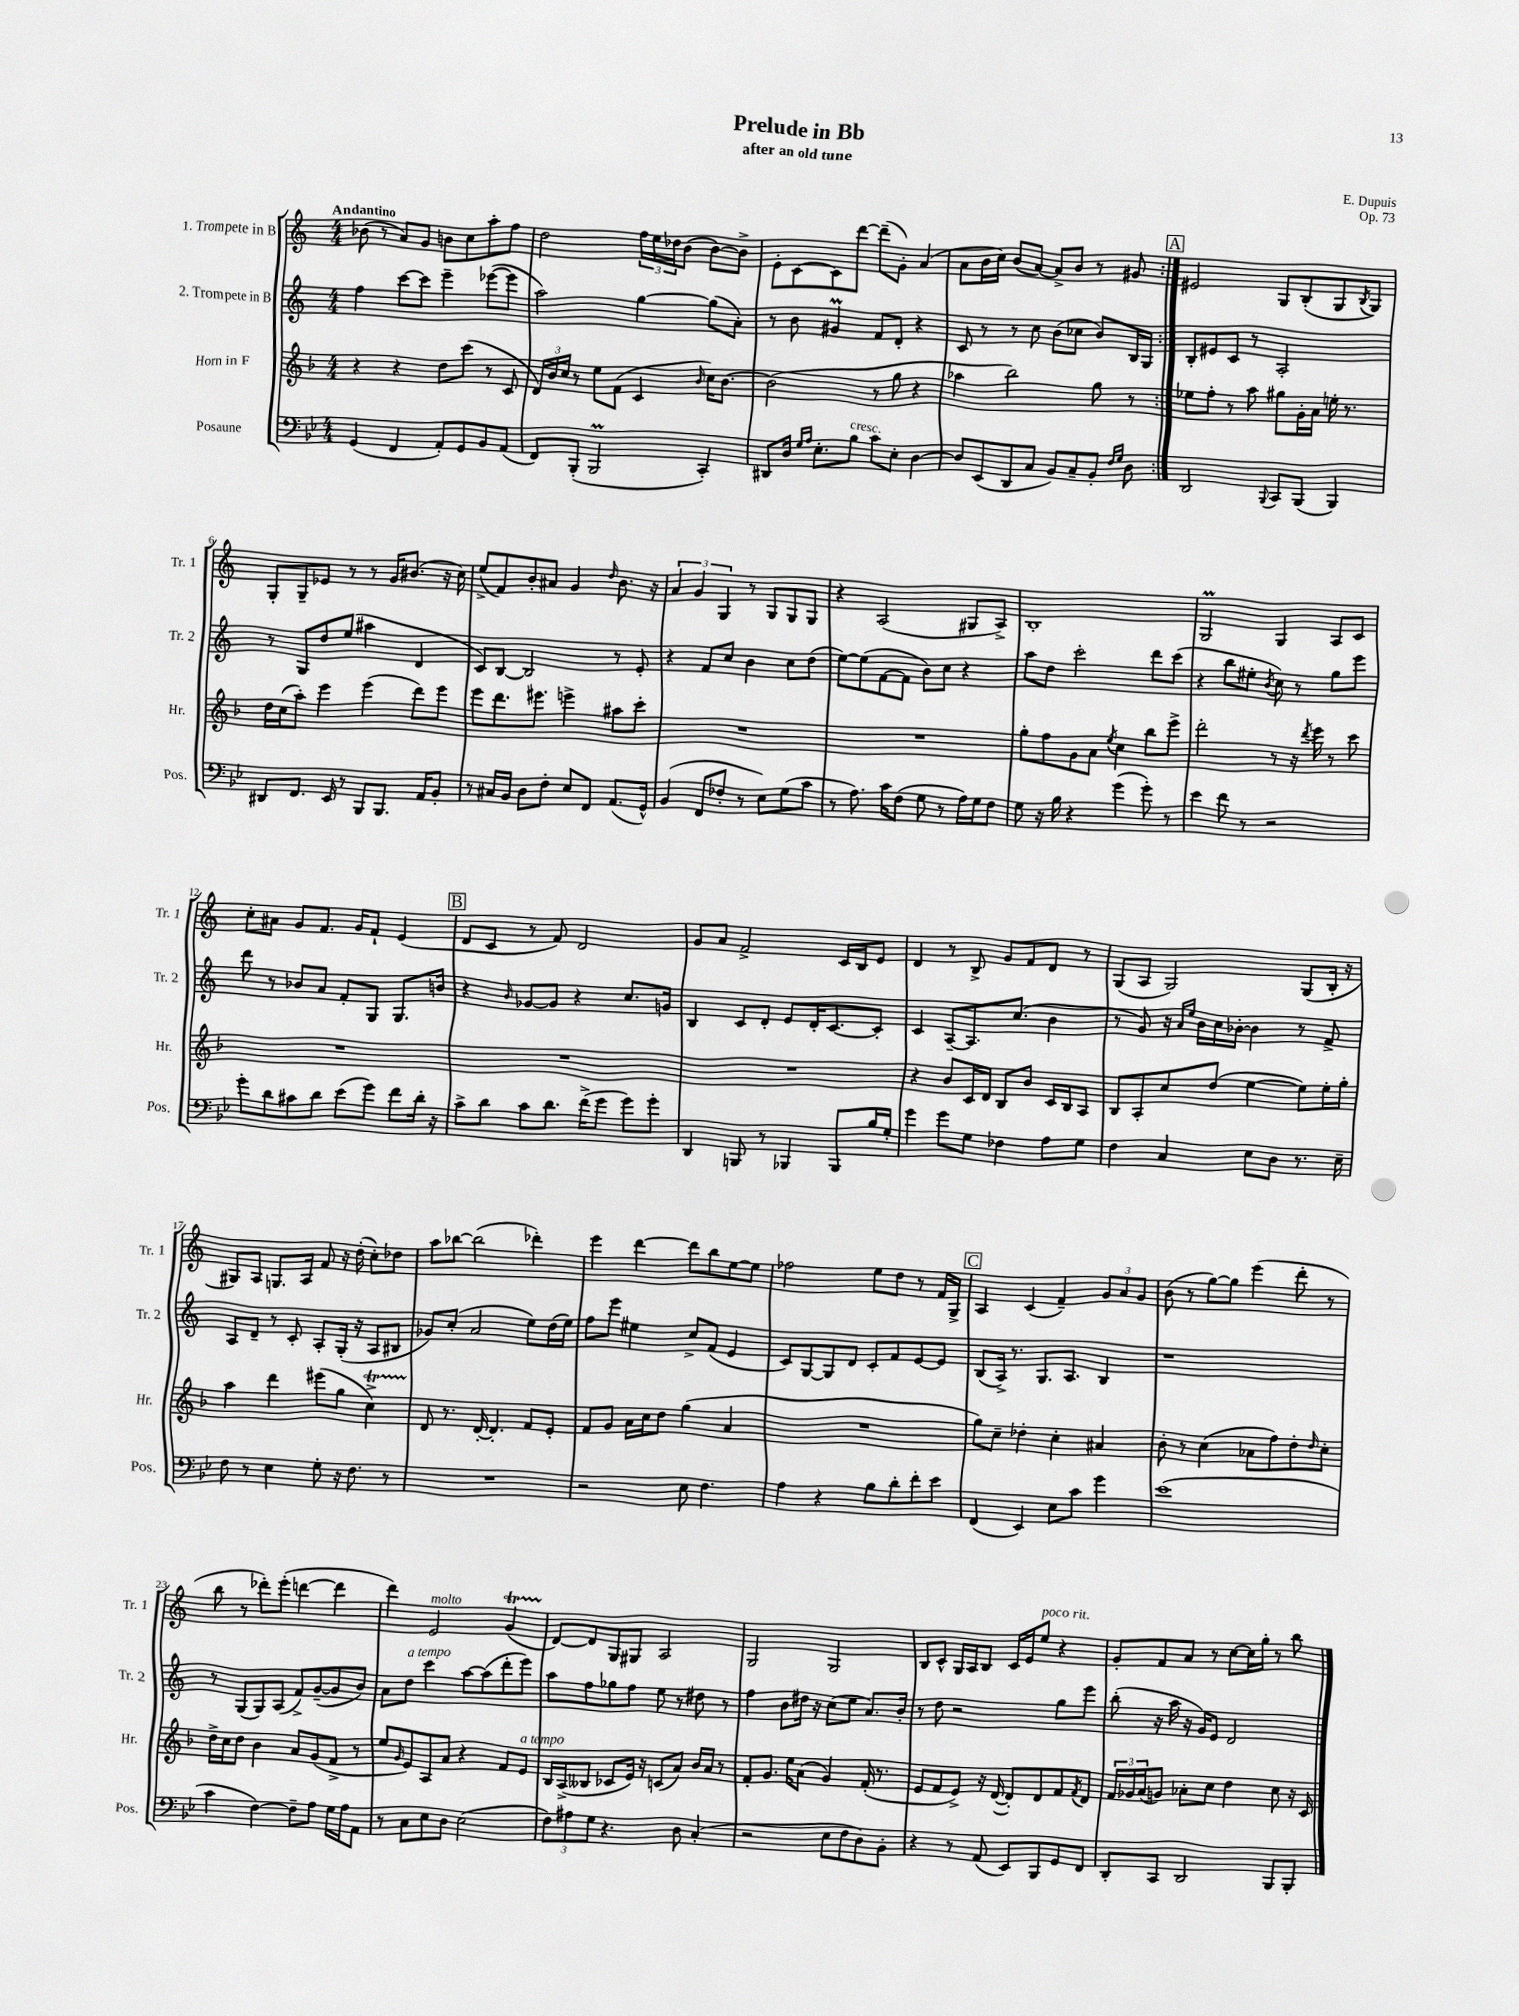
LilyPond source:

\header { title = "Prelude in Bb" composer = "E. Dupuis" subtitle = "after an old tune" opus = "Op. 73" }
<<
\new StaffGroup <<
\new Staff = "s0" \with { instrumentName = "1. Trompete in B" shortInstrumentName = "Tr. 1" } {
    \clef treble \key c \major \numericTimeSignature \time 4/4 \tempo "Andantino"
    \repeat volta 2 { bes'8( r8 a'8) g'8 b'8 c''8 a''8-. f''8 |
    d''2 \tuplet 3/2 { f''16 e''16 des''16 } b'8( b'8~) b'8-> |
    e'8-. c'8~ c'8 d'''8~ d'''8--( g'8-.) a'4( |
    a'8 b'16 c''16) b'8( a'8~) a'8-> b'8 r8 gis'8 | }
    \mark \markup { \box "A" } eis'2 g8 b8-.( g8 \acciaccatura { b8 } g8) |
    g8-. g8-- ees'8 r8 r8 g'16 bis'8.( r16 c''16) |
    e''8->( f'8) b'8-. ais'8 g'4 \grace { d''16 } b'8. r16 |
    \tuplet 3/2 { a'4 g'4 g4 } r8 g8 g8 g8 |
    r4 a2( gis8 a8->) |
    b1-. |
    g2\prall g4 a8 c'8 |
    c''8-. ais'8 g'8 f'8. g'16 f'8-! e'4( |
    \mark \markup { \box "B" } d'8 c'8 r8 f'8) d'2 |
    g'8 a'8 f'2-> c'16 b16 e'8 |
    d'4 r8 b8-> g'8 f'8 d'8 r8 |
    g8( a8 g2) g8( b16-. r16 |
    gis8) a8 g8. a16 f'8 r16 d''16-.( c''8-.) des''8 |
    a''8 bes''8~ bes''2( des'''4-.) |
    e'''4 d'''4~ d'''8 b''8 e''8~ e''8 |
    fes''2 e''8 d''8 r8 f'16 g16-> |
    \mark \markup { \box "C" } a4 c'4( f'4--) \tuplet 3/2 { g'8 a'8 g'8 } |
    b'8( r8 g''8~) g''8 e'''4( d'''8-. r8 |
    b''8 r8 des'''8-.) e'''8-.( d'''4~ d'''4 |
    d'''4) e'2^\markup { \italic "molto" } g'4\startTrillSpan( |
    d'8~\stopTrillSpan) d'8 g8 gis8 a2 |
    g2 g2 |
    b8 c'8-^ g16 a16 b8 c'16 e'16 e''8^\markup { \italic "poco rit." } r4 |
    g'8-. f'8 a'8 r8 c''8~ c''16 g''16-. r8 b''8 \bar "|." |
}
\new Staff = "s1" \with { instrumentName = "2. Trompete in B" shortInstrumentName = "Tr. 2" } {
    \clef treble \key c \major \numericTimeSignature \time 4/4
    \repeat volta 2 { f''4 c'''8~ c'''8 e'''4-- ees'''8~( ees'''8 |
    a''2) g''4~ g''8( a'8-.) |
    r8 b'8 gis'4\prall f'8 d'8-. r4 |
    c'8 r8 r8 c''8 b'8( ces''8 b'8) b16 g16 | }
    \mark \markup { \box "A" } b8-. eis'8 c'8 r8 a2-. |
    r8 g8 d''8 e''8( ais''4 d'4 |
    c'8) b8~ b2 r8 e'8-. |
    r4 f'8 c''8 b'4 c''8 d''8( |
    e''8~) e''8( f'8~ f'8 b'8) c''8 r4 |
    a''8 d''8 c'''2-. d'''8 c'''8( |
    r4 b''8 eis''8-. \acciaccatura { b'8 } c''8) r8 g''8 e'''8 |
    d'''8 r8 bes'8 a'8 f'8-. g8 g8. b'16 |
    \mark \markup { \box "B" } r4 \grace { b'16 } ges'8~ ges'8 r4 c''8. g'16 |
    b4 c'8 d'8-. e'8 d'16-. c'8.~ c'8-. |
    c'4 a8~-- a8. c''8.( b'4 |
    r8 g'8) r16 \grace { a'16 e''16 } b'16 c''16 bes'16~-. bes'4 r8 f'8-> |
    a8 d'8-- r8 c'8-. a8-. g16-.( r16 a8 bis8 |
    ges'8) c''8-.( a'2 e''8) d''16( e''16) |
    f''8 e'''8 eis''4 c''8-> f'8( e'4 |
    c'8) g8~ g8 d'8 c'8-. f'8 e'8~ e'8 |
    \mark \markup { \box "C" } b8( a16->) r8. g8. a8. b4 |
    r1 |
    r8 g8( g8) a8( f'8->) g'8~--( g'8 b'8) |
    a'8 d''8^\markup { \italic "a tempo" } c'''4 a''8~ a''8( d'''8-. e'''8) |
    a''8 f''8 ges''8 f''8 e''8 r8 dis''8 r8 |
    f''4 b'8 dis''16 r16 c''8( e''8 a'8.) b'16-. |
    r8 d''8 r2 g''8 e'''8 |
    b''8-.( r16 a''16 r16 g'16) e'8 d'2 \bar "|." |
}
\new Staff = "s2" \with { instrumentName = "Horn in F" shortInstrumentName = "Hr." } {
    \clef treble \key f \major \numericTimeSignature \time 4/4
    \repeat volta 2 { r4 r4 d''8 c'''8( r8 c'8 |
    \tuplet 3/2 { d'16) bes'16 c''16 } r8 e''8 f'8( c'4 \grace { bes'16 } c''16) bes'8.~ |
    bes'2( r8 g''8 r4 |
    aes''4 bes''2) g''8 r8 | }
    \mark \markup { \box "A" } ees''8 f''8-. r8 a''8 gis''8 g'16-. a'16 e''16-. r8. |
    d''16 c''16( a''8-.) e'''4 e'''4( d'''8) e'''8 |
    e'''8 d'''8. eis'''8. e'''4-> ais''8 c'''8-. |
    R1 |
    R1 |
    g''8-. f''8 g'8 a'8 \acciaccatura { e''8 } c''4 bes''8 e'''8-> |
    d'''2-. r8 r16 \acciaccatura { d'''8 } e'''16 r8 c'''8 |
    R1 |
    \mark \markup { \box "B" } R1 |
    R1 |
    r4 bes'8 c'16 d'16 bes8 bes'8 c'16 bes16 a8 |
    bes8 a8-. c''8 d''8( e''4~ e''8) e''16-. g''16-. |
    a''4 d'''4 eis'''8( g''8 c''4->\startTrillSpan) |
    d'8\stopTrillSpan r8. d'16~-. d'4.-. f'8 e'8-. |
    f'8 g'8 a'16 c''16 d''8 g''4( a'4 |
    R1 |
    \mark \markup { \box "C" } g''8) c''8-- des''4-. c''4-. ais'4 |
    bes'8-. r8 c''4( aes'8 f''8) d''8-. \grace { d''16 } c''8-. |
    d''16-> c''16 d''8 bes'4 a'8 g'8( f'8-> r8 |
    e''8 \grace { g'16 } e'8) a8 a'8 r4 f'8 e'8^\markup { \italic "a tempo" } |
    bes16 a16->( beses8 ces'8 e'16) r16 c'8( a'8) bes'16 a'16 r8 |
    f'8-. g'8. e''16 a'8( g'4) f'16-.( r8. |
    e'8 f'8 e'8->) r16 d'16~( d'8-.) d'8 f'8 \acciaccatura { f'8 } d'8 |
    \tuplet 3/2 { f'16 ges'16 a'16( } g'8) aes'8-. c''8 d''4 c''8 r16 c'16 \bar "|." |
}
\new Staff = "s3" \with { instrumentName = "Posaune" shortInstrumentName = "Pos." } {
    \clef bass \key bes \major \numericTimeSignature \time 4/4
    \repeat volta 2 { g,4( f,4 a,8-.) g,8 bes,8 a,8( |
    f,8) bes,,8-.( bes,,2\prall c,4-.) |
    dis,8 d16 \grace { g16 a16 } ees8.-. bes8^\markup { \italic "cresc." } c'8 ees8-. d4~ |
    d8 ees,8( d,8 c8 bes,8) c8-- bes,8-. \grace { f16 g16 } d8 | }
    \mark \markup { \box "A" } d,2 \appoggiatura { bes,,8 } c,8 bes,,8( bes,,4) |
    dis,8 f,8. ees,16 r8 bes,,8 bes,,8. a,16 bes,8-. |
    r8 cis16 bes,16 d8 f8-. ees8 f,8 a,8.( g,16-^) |
    bes,4( f,8 fes8-. r8 ees8) g8( c'8 |
    r8 a8.) c'16 f8( g8 r8 a16) g16 f8 |
    g8 r16 bes16 r4 g'4( g'8-.) r8 |
    ees'4 f'8 r8 r2 |
    g'8-. d'8 cis'8 d'8 ees'8( g'8) f'8 d'16-. r16 |
    \mark \markup { \box "B" } c'8-> d'8 c'8 d'8. f'16->( g'8 g'8) g'8-. |
    d,4 b,,8 r8 bes,,4 bes,,8 bes16 g16-. |
    g'4 g'8 g8 fes4 a8 g8 |
    f4 c4 ees8 d8 r8. ees16-- |
    f8 r8 ees4 g8-. r16 f8. r8 |
    R1 |
    r2 ees8 f4. |
    a4 r4 bes8 d'8-. f'8-. ees'8 |
    \mark \markup { \box "C" } f,4( ees,4) ees8 c'8 g'4 |
    ees'1( |
    c'4 f4~) f8-- a8 g16 a16 a,8 |
    r8 c8 ees8 d8 ees2( |
    \tuplet 3/2 { f8) ais8 g8 } r4. d8 c4-.( |
    r2 ees8 f8 d8) bes,8-. |
    r4 r8 a,8( ees,8) bes,,8 g,8 f,8 |
    d,8-. c,8 d,2 bes,,8 bes,,8-. \bar "|." |
}
>>
>>
